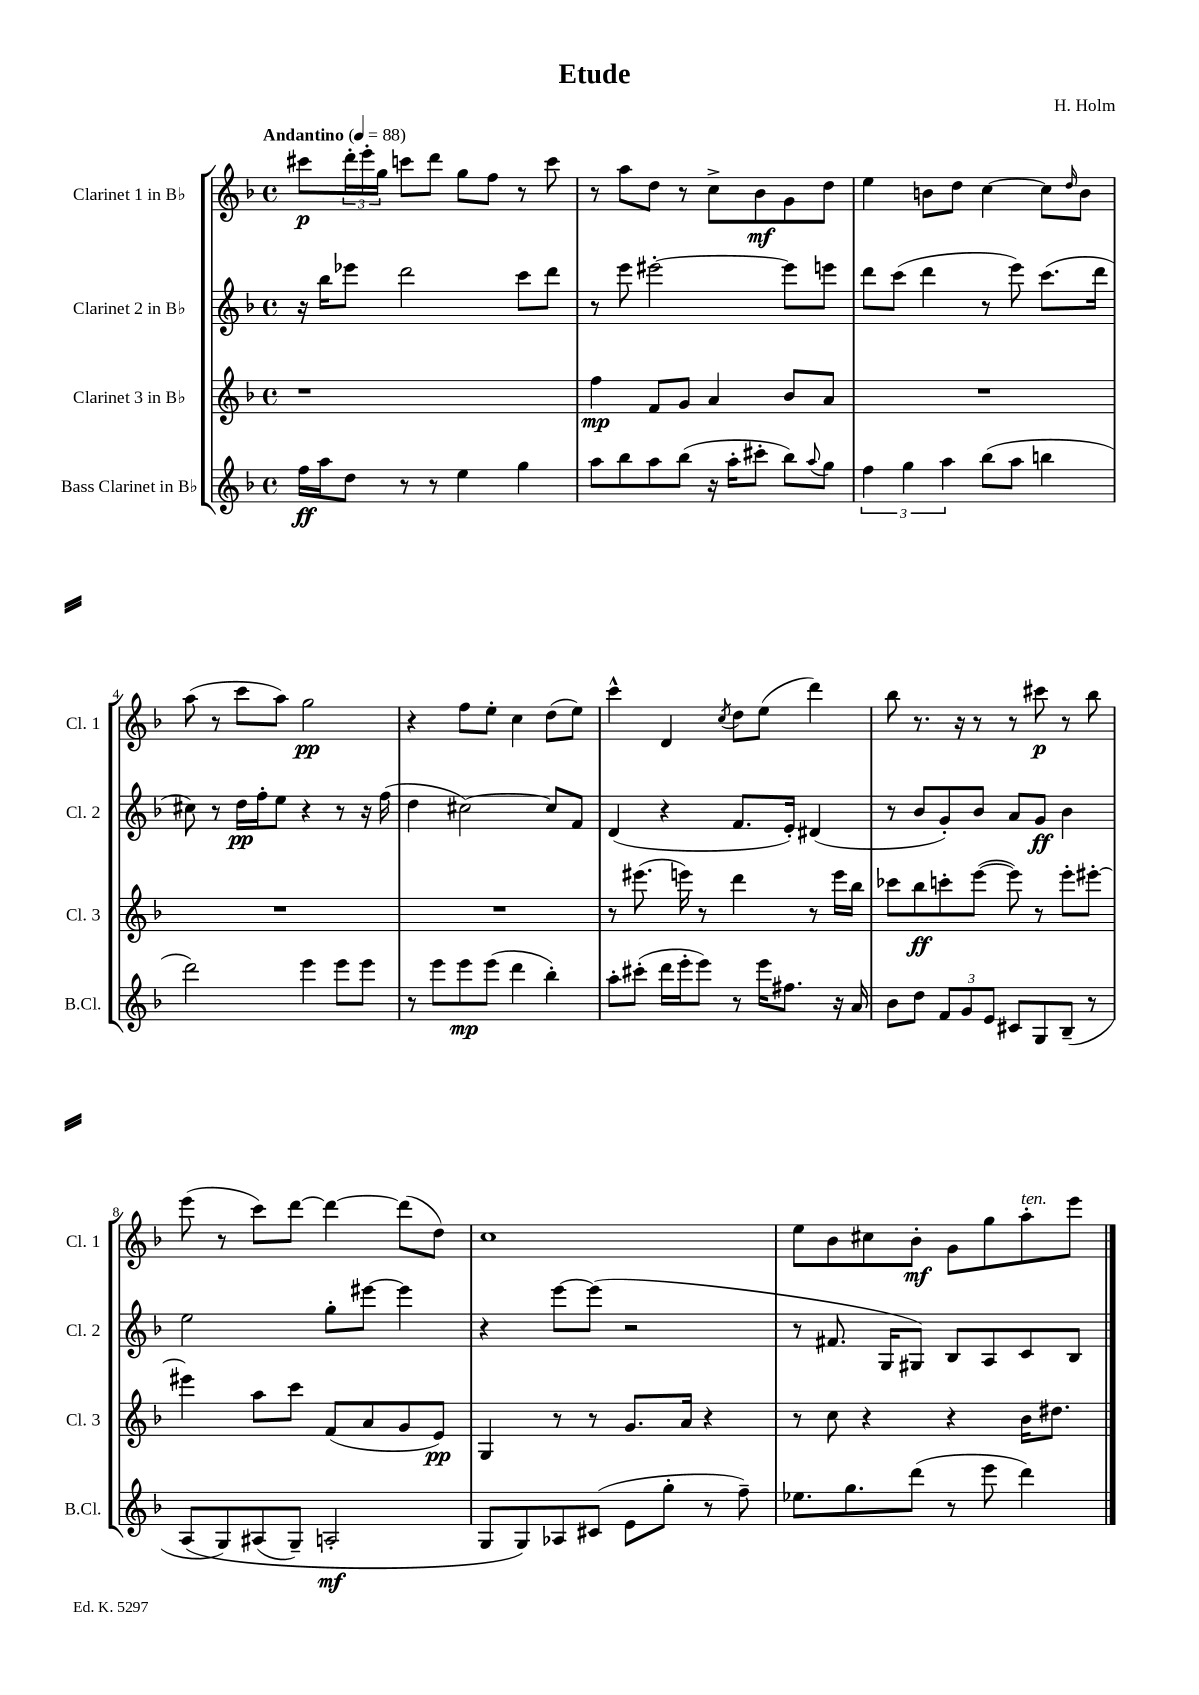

**kern	**dynam	**kern	**dynam	**kern	**dynam	**kern	**dynam
*part4	*part4	*part3	*part3	*part2	*part2	*part1	*part1
*staff4	*staff4	*staff3	*staff3	*staff2	*staff2	*staff1	*staff1
*I"Bass Clarinet in B♭	*	*I"Clarinet 3 in B♭	*	*I"Clarinet 2 in B♭	*	*I"Clarinet 1 in B♭	*
*I'B.Cl.	*	*I'Cl. 3	*	*I'Cl. 2	*	*I'Cl. 1	*
*clefG2	*	*clefG2	*	*clefG2	*	*clefG2	*
*k[b-]	*	*k[b-]	*	*k[b-]	*	*k[b-]	*
*M4/4	*	*M4/4	*	*M4/4	*	*M4/4	*
*met(c)	*	*met(c)	*	*met(c)	*	*met(c)	*
*MM88	*	*MM88	*	*MM88	*	*MM88	*
=1	=1	=1	=1	=1	=1	=1	=1
!	!	!	!	!	!	!LO:TX:a:B:t=Andantino	!
16ff\LL	ff	1r	.	16r	.	8ccc#X\L	p
16aa\J	.	.	.	16bb-\KL	.	.	.
8dd\J	.	.	.	8eee-X\J	.	24ddd'\L	.
.	.	.	.	.	.	24eee'\	.
.	.	.	.	.	.	24gg\JJ	.
8r	.	.	.	2ddd\	.	8cccn\L	.
8r	.	.	.	.	.	8ddd\J	.
4ee\	.	.	.	.	.	8gg\L	.
.	.	.	.	.	.	8ff\J	.
4gg\	.	.	.	8ccc\L	.	8r	.
.	.	.	.	8ddd\J	.	8ccc\	.
=2	=2	=2	=2	=2	=2	=2	=2
8aa\L	.	4ff\	mp	8r	.	8r	.
8bb-\	.	.	.	8eee\	.	8aa\L	.
8aa\	.	8f/L	.	[2eee#X'\	.	8dd\J	.
(8bb-\J	.	8g/J	.	.	.	8r	.
16r	.	4a/	.	.	.	8cc^\L	.
16aa'\KL	.	.	.	.	.	.	.
8ccc#X'\J	.	.	.	.	.	8b-\	mf
8bb-\L)	.	8b-/L	.	8eee#\L]	.	8g\	.
8qqaa/	.	.	.	.	.	.	.
8gg\J	.	8a/J	.	8eeen\J	.	8dd\J	.
=3	=3	=3	=3	=3	=3	=3	=3
6ff\	.	1r	.	8ddd\L	.	4ee\	.
.	.	.	.	(8ccc\J	.	.	.
6gg\	.	.	.	.	.	.	.
.	.	.	.	4ddd\	.	8bn\L	.
6aa\	.	.	.	.	.	.	.
.	.	.	.	.	.	8dd\J	.
(8bb-\L	.	.	.	8r	.	[4cc\	.
8aa\J	.	.	.	8eee\)	.	.	.
4bbn\	.	.	.	(8.ccc\L	.	8cc\L]	.
.	.	.	.	.	.	16qqdd/	.
.	.	.	.	.	.	8b\J	.
.	.	.	.	16ddd\Jk	.	.	.
!!LO:LB:g=z
=4	=4	=4	=4	=4	=4	=4	=4
2ddd\)	.	1r	.	8cc#X\)	.	(8aa\	.
.	.	.	.	8r	.	8r	.
.	.	.	.	16dd\LL	pp	8ccc\L	.
.	.	.	.	16ff'\J	.	.	.
.	.	.	.	8ee\J	.	8aa\J)	.
4eee\	.	.	.	4r	.	2gg\	pp
8eee\L	.	.	.	8r	.	.	.
8eee\J	.	.	.	16r	.	.	.
.	.	.	.	(16ff\	.	.	.
=5	=5	=5	=5	=5	=5	=5	=5
8r	.	1r	.	4dd\	.	4r	.
8eee\L	.	.	.	.	.	.	.
8eee\	mp	.	.	[2cc#X\)	.	8ff\L	.
(8eee\J	.	.	.	.	.	8ee'\J	.
4ddd\	.	.	.	.	.	4cc\	.
4bb-'\)	.	.	.	8cc#/L]	.	(8dd\L	.
.	.	.	.	8f/J	.	8ee\J)	.
=6	=6	=6	=6	=6	=6	=6	=6
8aa'\L	.	8r	.	(4d/	.	4ccc^^\	.
(8ccc#X'\J	.	(8.eee#X\	.	.	.	.	.
16ddd\LL	.	.	.	4r	.	4d/	.
16eee'\J	.	16eeen\)	.	.	.	.	.
8eee\J)	.	8r	.	.	.	.	.
.	.	.	.	.	.	8qcc/	.
8r	.	4ddd\	.	8.f/L	.	8dd\L	.
16eee\KL	.	.	.	.	.	(8ee\J	.
8.ff#X\J	.	.	.	16e'/Jk)	.	.	.
.	.	8r	.	(4d#X/	.	4ddd\)	.
16r	.	16eee\LL	.	.	.	.	.
16a/	.	16bb-\JJ	.	.	.	.	.
=7	=7	=7	=7	=7	=7	=7	=7
8b-\L	.	8ccc-X\L	.	8r	.	8bb-\	.
8dd\J	.	8bb-\	ff	8b-/L	.	8.r	.
12f/L	.	8cccn'\	.	8g'/)	.	.	.
.	.	.	.	.	.	16r	.
12g/	.	.	.	.	.	.	.
.	.	([8eee\J	.	8b-/J	.	8r	.
12e/J	.	.	.	.	.	.	.
8c#X/L	.	8eee\])	.	8a/L	.	8r	.
8G/	.	8r	.	8g/J	ff	8ccc#X\	p
(8B-~/J	.	8eee'\L	.	4b-\	.	8r	.
8r	.	[8eee#X'\J	.	.	.	8bb-\	.
!!LO:LB:g=z
=8	=8	=8	=8	=8	=8	=8	=8
(8A/L	.	4eee#X\]	.	2ee\	.	(8eee\	.
8G/)	.	.	.	.	.	8r	.
(8A#X/	.	8aa\L	.	.	.	8ccc\L)	.
8G~/J)	.	8ccc\J	.	.	.	[8ddd\J	.
2An'/	mf	(8f/L	.	8gg'\L	.	4ddd\_	.
.	.	8a/	.	[8eee#X\J	.	.	.
.	.	8g/	.	4eee#\]	.	(8ddd\L]	.
.	.	8e/J)	pp	.	.	8dd\J)	.
=9	=9	=9	=9	=9	=9	=9	=9
8G/L	.	4G/	.	4r	.	1cc	.
8G/)	.	.	.	.	.	.	.
8A-X/	.	8r	.	[8eee\L	.	.	.
(8c#X/J	.	8r	.	(8eee\J]	.	.	.
8e\L	.	8.g/L	.	2r	.	.	.
8gg'\J	.	.	.	.	.	.	.
.	.	16a/Jk	.	.	.	.	.
8r	.	4r	.	.	.	.	.
8ff~\)	.	.	.	.	.	.	.
=10	=10	=10	=10	=10	=10	=10	=10
8.ee-X\L	.	8r	.	8r	.	8ee\L	.
.	.	8cc\	.	8.f#X/	.	8b-\	.
8.gg\	.	.	.	.	.	.	.
.	.	4r	.	.	.	8cc#X\	.
.	.	.	.	16G/KL	.	.	.
(8ddd\J	.	.	.	8G#X/J)	.	8b-'\J	mf
8r	.	4r	.	8B-/L	.	8g\L	.
8eee\	.	.	.	8A/	.	8gg\	.
!	!	!	!	!	!	!LO:TX:a:i:t=ten.	!
4ddd\)	.	16b-\KL	.	8c/	.	8aa'\	.
.	.	8.dd#X\J	.	.	.	.	.
.	.	.	.	8B-/J	.	8eee\J	.
==	==	==	==	==	==	==	==
*-	*-	*-	*-	*-	*-	*-	*-
